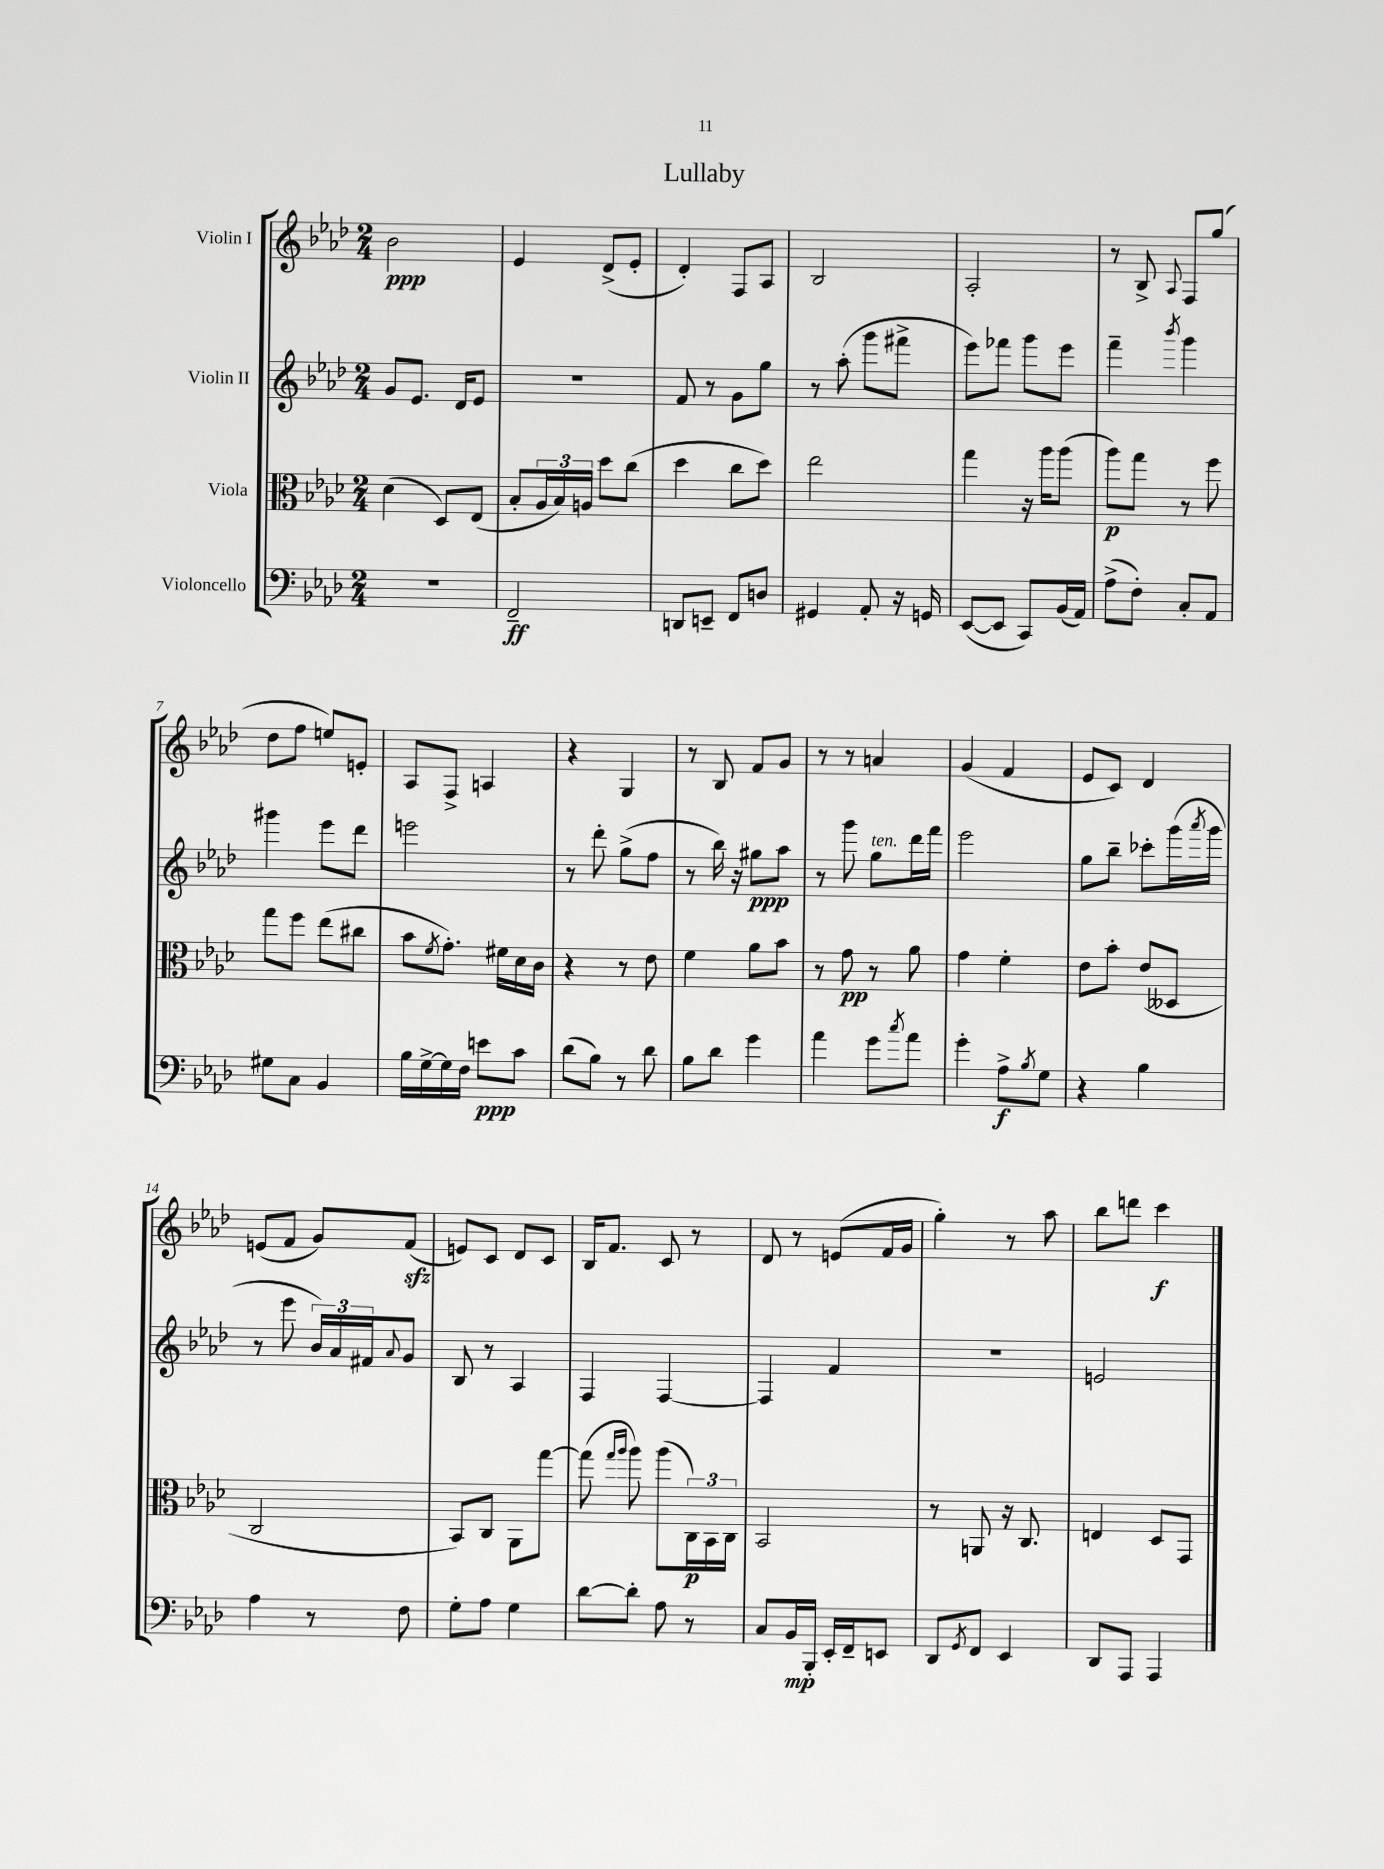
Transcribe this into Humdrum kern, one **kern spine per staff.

**kern	**dynam	**kern	**dynam	**kern	**dynam	**kern	**dynam
*part4	*part4	*part3	*part3	*part2	*part2	*part1	*part1
*staff4	*staff4	*staff3	*staff3	*staff2	*staff2	*staff1	*staff1
*I"Violoncello	*	*I"Viola	*	*I"Violin II	*	*I"Violin I	*
*clefF4	*	*clefC3	*	*clefG2	*	*clefG2	*
*k[b-e-a-d-]	*	*k[b-e-a-d-]	*	*k[b-e-a-d-]	*	*k[b-e-a-d-]	*
*M2/4	*	*M2/4	*	*M2/4	*	*M2/4	*
=1	=1	=1	=1	=1	=1	=1	=1
2r	.	(4d-\	.	8g/L	.	2b-\	ppp
.	.	.	.	8.e-/J	.	.	.
.	.	8D-/L)	.	.	.	.	.
.	.	.	.	16d-/KL	.	.	.
.	.	(8E-/J	.	8e-/J	.	.	.
=2	=2	=2	=2	=2	=2	=2	=2
2FF~/	ff	8B-'/L	.	2r	.	4e-/	.
.	.	24A-/L	.	.	.	.	.
.	.	24B-/)	.	.	.	.	.
.	.	24An/JJ	.	.	.	.	.
.	.	8dd-\L	.	.	.	(8d-^/L	.
.	.	(8cc\J	.	.	.	8e-'/J	.
=3	=3	=3	=3	=3	=3	=3	=3
8DDn/L	.	4dd-\	.	8f/	.	4d-'/)	.
8EEn~/J	.	.	.	8r	.	.	.
8FF/L	.	8cc\L	.	8g\L	.	8F/L	.
8Dn/J	.	8dd-\J)	.	8gg\J	.	8A-/J	.
=4	=4	=4	=4	=4	=4	=4	=4
4GG#X/	.	2ee-\	.	8r	.	2B-/	.
.	.	.	.	(8aa-'\	.	.	.
8AA-'/	.	.	.	8ggg\L	.	.	.
16r	.	.	.	8fff#X^\J	.	.	.
16GGn/	.	.	.	.	.	.	.
=5	=5	=5	=5	=5	=5	=5	=5
([8EE-/L	.	4gg\	.	8eee-\L)	.	2A-'/	.
8EE-/J]	.	.	.	8fff-X\J	.	.	.
8CC/L)	.	16r	.	8ggg\L	.	.	.
.	.	16aa-\KL	.	.	.	.	.
(16BB-/L	.	(8aa-\J	.	8eee-\J	.	.	.
16AA-/JJ)	.	.	.	.	.	.	.
=6	=6	=6	=6	=6	=6	=6	=6
(8A-^\L	.	8aa-\L)	p	4fff~\	.	8r	.
8F'\J)	.	8gg\J	.	.	.	8B-^/	.
.	.	.	.	8qbbb-/	.	8qqA-/	.
8C'/L	.	8r	.	4ggg\	.	8F/L	.
8AA-/J	.	8ff\	.	.	.	(8gg/J	.
!!LO:LB:g=z
=7	=7	=7	=7	=7	=7	=7	=7
8G#X\L	.	8gg\L	.	4ggg#X\	.	8dd-\L	.
8C\J	.	8ff\J	.	.	.	8ff\J	.
4BB-/	.	(8ee-\L	.	8eee-\L	.	8een/L)	.
.	.	8cc#X\J	.	8ddd-\J	.	8en'/J	.
=8	=8	=8	=8	=8	=8	=8	=8
16B-\LL	.	8b-\L	.	2eeen\	.	8A-/L	.
[16G^\	.	.	.	.	.	.	.
.	.	8qf/	.	.	.	.	.
16G\]	.	8.g'\J)	.	.	.	8F^/J	.
16F\JJ	.	.	.	.	.	.	.
8en\L	ppp	.	.	.	.	4An/	.
.	.	16f#X\LL	.	.	.	.	.
8c\J	.	16d-\	.	.	.	.	.
.	.	16c\JJ	.	.	.	.	.
=9	=9	=9	=9	=9	=9	=9	=9
(8d-\L	.	4r	.	8r	.	4r	.
8B-\J)	.	.	.	8ddd-'\	.	.	.
8r	.	8r	.	(8gg^\L	.	4G/	.
8d-\	.	8e-\	.	8ff\J	.	.	.
=10	=10	=10	=10	=10	=10	=10	=10
8B-\L	.	4f\	.	8r	.	8r	.
8d-\J	.	.	.	16bb-\)	.	8B-/	.
.	.	.	.	16r	.	.	.
4g\	.	8a-\L	.	8gg#X\L	ppp	8f/L	.
.	.	8b-\J	.	8aa-\J	.	8g/J	.
=11	=11	=11	=11	=11	=11	=11	=11
4a-\	.	8r	.	8r	.	8r	.
.	.	8g\	pp	8ggg\	.	8r	.
!	!	!	!	!LO:TX:a:i:t=ten.	!	!	!
8g\L	.	8r	.	8gg\L	.	4an/	.
8qcc/	.	.	.	.	.	.	.
8a-\J	.	8a-\	.	16ddd-\L	.	.	.
.	.	.	.	16fff\JJ	.	.	.
=12	=12	=12	=12	=12	=12	=12	=12
4g'\	.	4g\	.	2eee-\	.	(4g/	.
8A-^\L	f	4f'\	.	.	.	4f/	.
8qB-/	.	.	.	.	.	.	.
8G\J	.	.	.	.	.	.	.
=13	=13	=13	=13	=13	=13	=13	=13
4r	.	8e-\L	.	8gg\L	.	8e-/L	.
.	.	8b-'\J	.	8bb-~\J	.	8c/J)	.
4B-\	.	(8e-/L	.	8ccc-X'\L	.	4d-/	.
.	.	8D--X/J	.	(16ggg\L	.	.	.
.	.	.	.	8qaaa-/	.	.	.
.	.	.	.	16ggg\JJ	.	.	.
!!LO:LB:g=z
=14	=14	=14	=14	=14	=14	=14	=14
4A-\	.	2C/	.	8r	.	(8en/L	.
.	.	.	.	8eee-\	.	8f/J	.
8r	.	.	.	24b-/LL)	.	8g/L)	.
.	.	.	.	24a-/	.	.	.
.	.	.	.	24f#X/J	.	.	.
.	.	.	.	8qqa-/	.	.	.
8F\	.	.	.	8g/J	.	(8fzz/J	.
=15	=15	=15	=15	=15	=15	=15	=15
8G'\L	.	8BB-/L)	.	8B-/	.	8en/L)	.
8A-\J	.	8C/J	.	8r	.	8c/J	.
4G\	.	8AA-\L	.	4A-/	.	8d-/L	.
.	.	[8gg\J	.	.	.	8c/J	.
=16	=16	=16	=16	=16	=16	=16	=16
[8d-\L	.	(8gg\]	.	4F/	.	16B-/KL	.
.	.	.	.	.	.	8.f/J	.
.	.	16qqgg/LL	.	.	.	.	.
.	.	16qqaa-/JJ	.	.	.	.	.
8d-'\J]	.	8aa-\)	.	.	.	.	.
8A-\	.	(8aa-\L	.	[4F/	.	8c/	.
8r	.	24C\L)	p	.	.	8r	.
.	.	24BB-\	.	.	.	.	.
.	.	24C\JJ	.	.	.	.	.
=17	=17	=17	=17	=17	=17	=17	=17
8C/L	.	2BB-/	.	4F/]	.	8d-/	.
16BB-/L	mp	.	.	.	.	8r	.
16BBB-'/JJ	.	.	.	.	.	.	.
16EE-'/LL	.	.	.	4f/	.	(8en/L	.
16FF~/J	.	.	.	.	.	.	.
8EEn/J	.	.	.	.	.	16f/L	.
.	.	.	.	.	.	16g/JJ	.
=18	=18	=18	=18	=18	=18	=18	=18
8DD-/L	.	8r	.	2r	.	4gg'\)	.
8qGG/	.	.	.	.	.	.	.
8FF/J	.	8AAn/	.	.	.	.	.
4EE-/	.	16r	.	.	.	8r	.
.	.	8.C/	.	.	.	.	.
.	.	.	.	.	.	8aa-\	.
=19	=19	=19	=19	=19	=19	=19	=19
8DD-/L	.	4En/	.	2en/	.	8bb-\L	.
8AAA-/J	.	.	.	.	.	8dddn\J	.
4AAA-/	.	8D-/L	.	.	.	4ccc\	f
.	.	8GG/J	.	.	.	.	.
==	==	==	==	==	==	==	==
*-	*-	*-	*-	*-	*-	*-	*-
